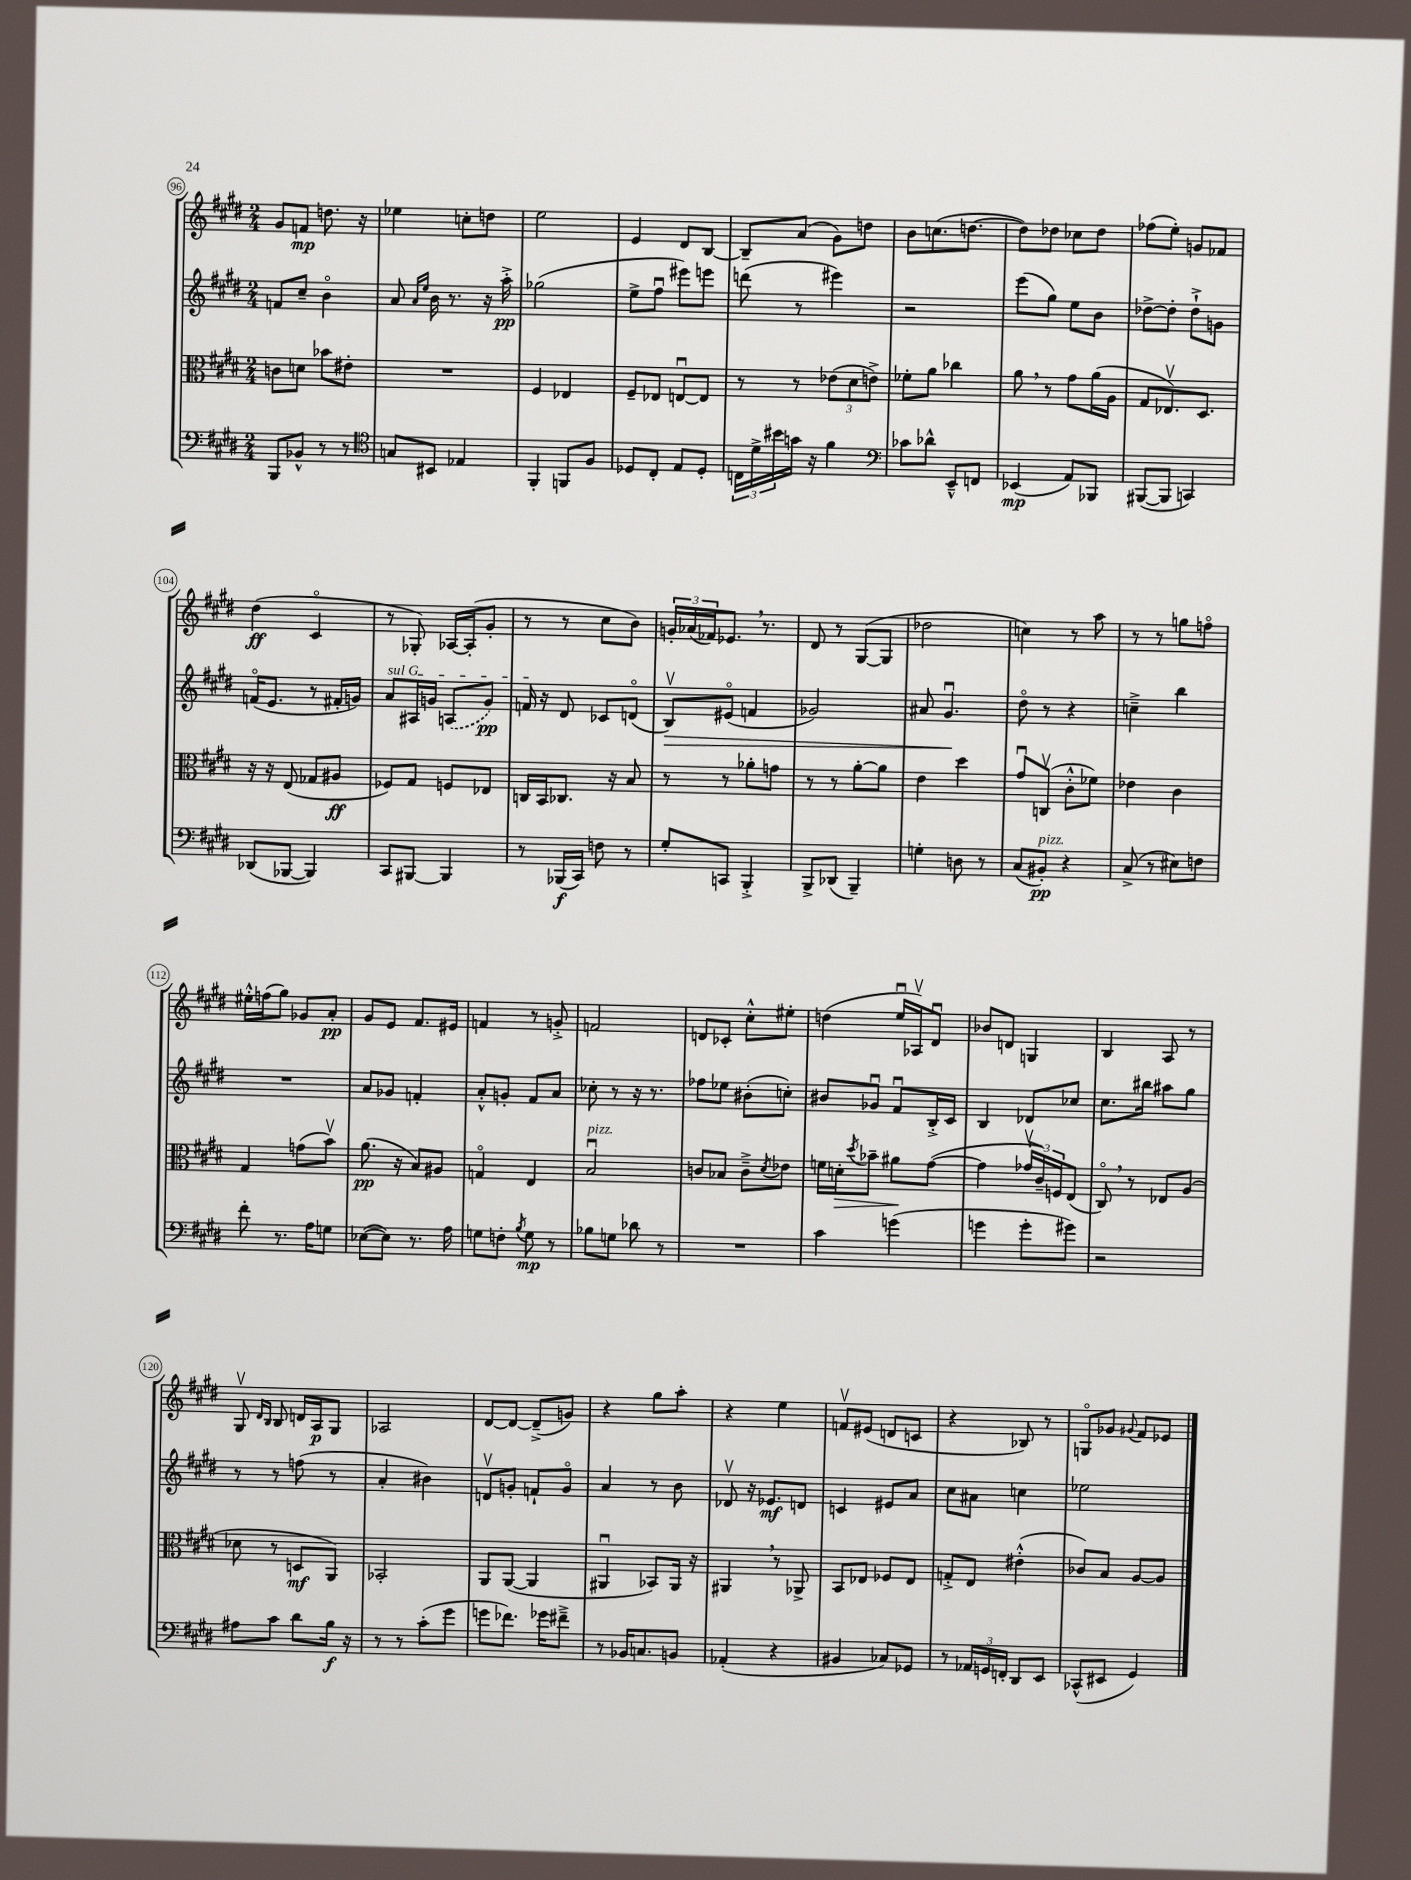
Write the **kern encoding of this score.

**kern	**kern	**kern	**kern
*staff4	*staff3	*staff2	*staff1
*clefF4	*clefC3	*clefG2	*clefG2
*k[f#c#g#d#]	*k[f#c#g#d#]	*k[f#c#g#d#]	*k[f#c#g#d#]
*M2/4	*M2/4	*M2/4	*M2/4
8BBB/L	8c\L	8f/L	8g#/L
8BB-^^/J	8d\J	8cc#~/J	8f/J
8r	8b-\L	4bo\	8.dd\
8r	8e#'\J	.	.
.	.	.	16r
=	=	=	=
*clefC4	*	*	*
8G/L	2r	8a/	4ee-\
.	.	16qqa/LL	.
.	.	16qqee/JJ	.
8BB#/J	.	16b\	.
.	.	8.r	.
4E-/	.	.	8cc'\L
.	.	16r	8dd\J
.	.	16aa'^\	.
=	=	=	=
4FF#'/	4F#/	(2gg-\	2ee\
8FF/L	4E-/	.	.
8F#/J	.	.	.
=	=	=	=
8D-/L	8F#~/L	8ee^\L	4e/
8C#'/J	8E-/J	8ff#u\J	.
8E/L	[8Eu/L	8eee#\L)	8d#/L
8D-'/J	8E/]J	8eee\J	[8B/J
=	=	=	=
24C\LL	8r	(8ddd\	8B~/]L
24d#^\	.	.	.
24b#\	.	.	.
16g\JJ	8r	8r	(8a/J
16r	.	.	.
4f#\	(12e-\L	4eee#\)	8g#\L)
.	12d#\	.	.
.	.	.	8dd\J
.	12e^\J)	.	.
=	=	=	=
*clefF4	*	*	*
8c-\L	8f-'\L	2r	8b\L
8d-^^\J	8a\J	.	(8.cc\
8EE~^^/L	4cc-\	.	.
.	.	.	[8.dd\J
8FF/J	.	.	.
=	=	=	=
(4EE-/	8a\	(8eee\L	8dd\]L)
.	8r	8gg#\J)	8dd-\J
8AA/L)	8g#\L	8ee\L	8cc-\L
8BBB-/J	(16a\L	8b\J	8dd-\J
.	16A\JJ	.	.
=	=	=	=
([8BBB#/L	8G#/L	[8dd-^\L	(8ff-\L
8BBB#/]J	8.E-v/)	8dd-'\]J	8ee'\J)
4CC/)	.	8dd-`^\L	8g/L
.	8.D#/J	.	.
.	.	8g\J	8f-/J
=	=	=	=
(8DD-/L	16r	(16fo/LK	(4dd#\
.	16r	8.e/J	.
[8BBB-/J	(8E/	.	.
4BBB-/])	8G-/L	8r	4c#o/
.	8A#/J	16f#'/LL	.
.	.	16g/JJ)	.
=	=	=	=
8CC#/L	8F-/L)	8a/L	8r
[8BBB#/J	8G#/J	16A#/L	8G-'/)
.	.	16g/JJ	.
4BBB#/]	8F/L	(8A/L	[16A-/LL
.	.	.	(16A-'/]J
.	8E-/J	8g/J)	8g#'/J
=	=	=	=
8r	16C/LL	16f/	8r
.	16BB/J	16r	.
(16BBB-/LL	8.C-/J	8d#/	8r
16CC#/JJ)	.	.	.
8F\	.	8c-/L	8cc#\L
.	16r	.	.
8r	8B/	(8do/J	8b\J)
=	=	=	=
8G#'/L	8r	8Bv/L)	24g'/LL
.	.	.	(24a-/
.	.	.	24f-/J)
8CC/J	8r	(8e#o/J	8.e-/J
4BBB'^/	8a-'\L	4f/	.
.	.	.	8.r
.	8g\J	.	.
=	=	=	=
8BBB^/L	8r	2g-/)	8d#/
(8DD-/J	8r	.	8r
4BBB~/)	[8a'\L	.	([8G#/L
.	8a\]J	.	8G#/]J
=	=	=	=
4G'\	4e\	8a#/	2dd-\
.	.	4.g#u/	.
8D\	4dd#\	.	.
8r	.	.	.
=	=	=	=
(8C#/L	8g#u/L	8dd#o\	4cc\)
8BB#'/J)	(8Cv/J	8r	.
4r	8c#'^^\L	4r	8r
.	8f-\J)	.	8aa\
=	=	=	=
(8C#^/	4e-\	4cc~^\	8r
8r	.	.	8r
8E#\L)	4c#\	4bb\	8gg\L
8F\J	.	.	8ffo\J
=	=	=	=
8f#'\	4G#/	2r	16ee#'^^\LL
.	.	.	(16ff\J
8.r	.	.	8gg#\J)
.	(8g\L	.	8g-/L
16A\LK	.	.	.
8G\J	8bv\J)	.	8a'/J
=	=	=	=
([8E-\L	(8.a\	8a/L	8g#/L
8E-\]J)	.	8g-/J	8e/J
.	16r	.	.
8.r	8B/L)	4f'/	8.f#/L
.	8A#/J	.	.
16A\	.	.	16e#/Jk
=	=	=	=
8G\L	4Go/	8a'^^/L	4f/
8F'\J	.	8g'/J	.
8qB/	.	.	.
8G\	4E/	8f#/L	8r
8r	.	8a/J	8g'^/
=	=	=	=
8B-\L	2Bu/	8cc-'\	2f/
8G\J	.	8r	.
8d-\	.	16r	.
.	.	8.r	.
8r	.	.	.
=	=	=	=
2r	8c/L	8ff-\L	8d/L
.	8B-/J	8ee-\J	8c-'/J
.	8c~^\L	(8b#'\L	8cc#'^^\L
.	8qd#/	.	.
.	8e-\J	8cc'\J)	8ee#'\J
=	=	=	=
4c#\	16f\LL	8b#/L	(4dd\
.	16d'\J	.	.
.	8qdd#/	.	.
.	8b-~\J	8g-u/J	.
(4g\	8a#\L	8f#u/L	16eeu/LL
.	.	.	16A-v/J)
.	([8g#\J	16B'^/L	8d#u/J
.	.	16c#/JJ	.
=	=	=	=
4g\	4g#\]	4B/	8b-/L
.	.	.	8d/J
8g'\L	24g-v/LL	8d-/L	4G/
.	24c#~/)	.	.
.	24F/J	.	.
8g#\J)	(8E/J	8cc-/J	.
=	=	=	=
2r	8C#o/)	8.cc#\L	4B/
.	8r	.	.
.	.	16bb#\Jk	.
.	8E-/L	8aa#\L	8A/
.	(8A/J	8gg#\J	8r
=	=	=	=
8A#\L	8d-\	8r	8G#v/
.	.	.	16qqd#/LL
.	.	.	16qqB/JJ
8c#\J	8r	8r	8B/
8d#\L	8D/L	(8ff\	16d/LL
.	.	.	16A/J
16B\Jk	8AA/J)	8r	8G#/J
16r	.	.	.
=	=	=	=
8r	2BB-'/	4a'/	2A-/
8r	.	.	.
(8c#'\L	.	4b#\)	.
8g#\J	.	.	.
=	=	=	=
8g\L	8AA/L	8dv/L	[8d#/L
8.f-\J)	([8AA/J	8g'/J	8d#/_J
.	4AA/]	8f`/L	(8d#~^/]L
16g-\LK	.	.	.
8f#~^\J	.	8go/J	8g/J)
=	=	=	=
8r	4AA#u/	4a/	4r
16BB-/LK	.	.	.
8.C/	.	.	.
.	8BB-/L)	8r	8gg#\L
8BB/J	16AA#/Jk	8b\	8aa'\J
.	16r	.	.
=	=	=	=
(4AA-'/	4AA#/	8d-v/	4r
.	.	16r	.
.	.	8.e-/L	.
4r	8r	.	4ee\
.	8AA-^/	8d/J	.
=	=	=	=
4BB#/	8BB/L	4c/	8fv/L
.	8E-/J	.	(8e#/J
8C-/L)	8F-/L	8e#/L	8d/L
8GG-/J	8E-/J	8a/J	8c/J
=	=	=	=
8r	8G'^/L	8cc#\L	4r
24AA-/LL	8E/J	8a#\J	.
24GG/	.	.	.
24FF'/JJ	.	.	.
8DD#/L	(4e#'^^\	4cc\	8B-/)
8EE/J	.	.	8r
=	=	=	=
(8CC-^^/L	8c-/L)	2ee-\	8Go/L
8EE#/J	8B/J	.	8g-/J
.	.	.	8qqg#/
4GG#/)	[8A/L	.	8f#/L
.	8A/]J	.	8e-/J
==	==	==	==
*-	*-	*-	*-
